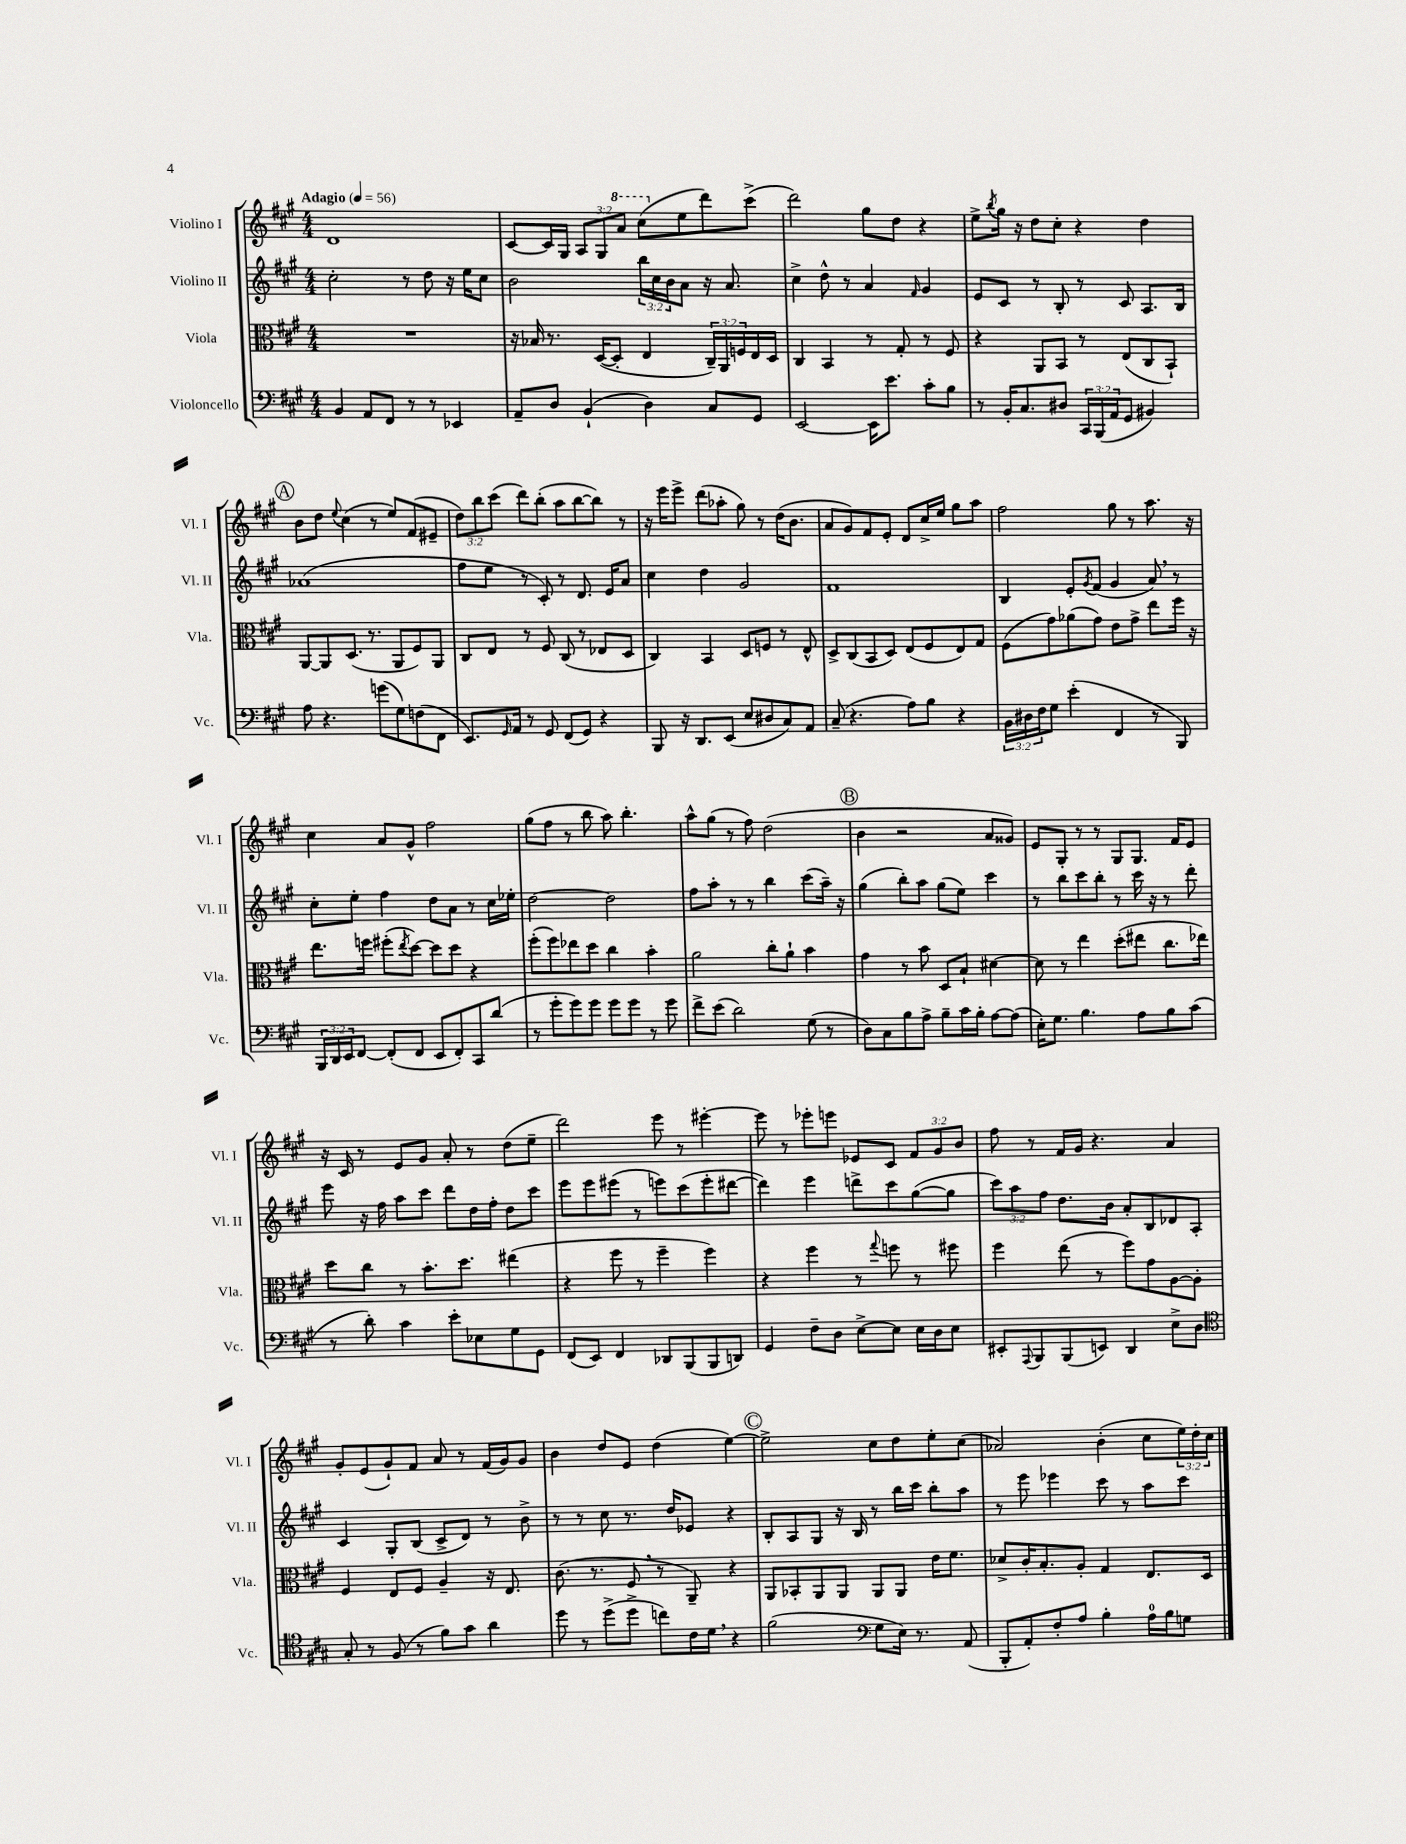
<<
\new StaffGroup <<
\new Staff = "s0" \with { instrumentName = "Violino I" shortInstrumentName = "Vl. I" } {
    \clef treble \key a \major \numericTimeSignature \time 4/4 \override Staff.TupletNumber.text = #tuplet-number::calc-fraction-text \tempo "Adagio" 4 = 56
    d'1 |
    cis'8~ cis'16 gis16 \tuplet 3/2 { a8 gis8 \ottava #1 a''8 } cis'''8( \ottava #0 e''8 d'''8) cis'''8->( |
    d'''2) gis''8 d''8 r4 |
    e''8-> \acciaccatura { b''8 } gis''16 r16 d''8 cis''8-. r4 d''4 |
    \mark \markup { \circle "A" } b'8 d''8 \appoggiatura { e''8 } cis''4( r8 e''8) fis'8( eis'8-- |
    \tuplet 3/2 { d''8) b''8 cis'''8( } d'''8) b''8-.( a''8 b''8~ b''8) r8 |
    r16 e'''16 e'''8-> d'''8( aes''8-. gis''8) r8 d''16( b'8. |
    a'8 gis'8) fis'8 e'8-. d'8 cis''16-> e''16 gis''8 a''8 |
    fis''2 gis''8 r8 a''8. r16 |
    cis''4 a'8 gis'8-^ fis''2 |
    gis''8( fis''8 r8 b''8 a''8) b''4.-. |
    a''8-^ gis''8( r8 fis''8) d''2( |
    \mark \markup { \circle "B" } b'4 r2 a'8 gisis'8) |
    e'8 gis8-. r8 r8 gis8 gis8. fis'16 e'8 |
    r16 cis'16 r8 e'8 gis'8 a'8-. r8 d''8( e''8-- |
    d'''2) e'''8 r8 eis'''4~-. |
    eis'''8 r8 ees'''8-. e'''8 ees'8 cis'8 \tuplet 3/2 { fis'8 gis'8 b'8 } |
    fis''8 r8 fis'16 gis'16 r4. a'4 |
    gis'8-. e'8( gis'8-!) fis'8 a'8 r8 fis'16( gis'16) gis'8 |
    b'4 d''8 e'8 d''4( e''4~) |
    \mark \markup { \circle "C" } e''2-> cis''8 d''8 e''8-. cis''8( |
    aes'2) b'4-.( cis''8 \tuplet 3/2 { e''16) d''16-. cis''16 } \bar "|." |
}
\new Staff = "s1" \with { instrumentName = "Violino II" shortInstrumentName = "Vl. II" } {
    \clef treble \key a \major \numericTimeSignature \time 4/4 \override Staff.TupletNumber.text = #tuplet-number::calc-fraction-text
    cis''2-. r8 d''8 r16 e''16 cis''8 |
    b'2 \tuplet 3/2 { b''16 cis''16 b'16 } a'8 r16 a'8. |
    cis''4-> d''8-^ r8 a'4 \grace { fis'16 } gis'4 |
    e'8 cis'8 r8 b8-. r8 cis'8 a8. b16 |
    \mark \markup { \circle "A" } aes'1( |
    fis''8 e''8 r8 cis'8-.) r8 d'8. e'16 a'8 |
    cis''4 d''4 gis'2 |
    fis'1 |
    b4 e'8-. \acciaccatura { gis'8 } fis'8( gis'4 a'8) \breathe r8 |
    cis''8-. e''8-. fis''4 d''8 a'8 r8 cis''16 ees''16-. |
    d''2~ d''2 |
    fis''8 a''8-. r8 r8 b''4 cis'''8( a''16--) r16 |
    \mark \markup { \circle "B" } gis''4( b''8-.) a''8 gis''8( e''8) cis'''4 |
    r8 b''8 cis'''8 b''8-. r8 cis'''16 r16 r8 d'''8-. |
    e'''8 r16 fis''16 a''8 cis'''8 d'''8 d''16 fis''16-. d''8 cis'''8 |
    e'''8 e'''8 eis'''8( r8 e'''8) cis'''8( e'''8-. dis'''8~ |
    dis'''4) e'''4 d'''8-> cis'''8 gis''8~( gis''8 |
    \tuplet 3/2 { cis'''8) a''8 fis''8 } d''8. b'16 a'8-. b8 des'8 a8-. |
    cis'4 gis8-. b8( cis'8-> d'8) r8 b'8-> |
    r8 r8 cis''8 r8. d''16 ees'8 r4 |
    \mark \markup { \circle "C" } b8-. a8 gis8 r16 b16 r8 b''16 cis'''16 b''8-. a''8 |
    r8 e'''8 ees'''4 cis'''8 r8 a''8 cis'''8 \bar "|." |
}
\new Staff = "s2" \with { instrumentName = "Viola" shortInstrumentName = "Vla." } {
    \clef alto \key a \major \numericTimeSignature \time 4/4 \override Staff.TupletNumber.text = #tuplet-number::calc-fraction-text
    R1 |
    r16 bes16 r8. d16~( d8-. e4 \tuplet 3/2 { cis16--) a,16 f16 } e16 d16 |
    cis4 b,4 r8 gis8-. r8 fis8 |
    r4 a,8 b,8 r8 e8( cis8 b,8-!) |
    \mark \markup { \circle "A" } a,8~ a,8 d8.( r8. a,8 fis8) a,8 |
    cis8 e8 r8 fis8 cis8( r8 ees8 d8 |
    cis4) b,4 d8 f8 r8 e8-^ |
    d8-> cis8( b,8 d8) e8( fis8 e8) gis8 |
    fis8( gis'8) aes'8( gis'8) e'8 gis'8-> e''8 fis''16 r16 |
    e''8. f''16 fis''8-.( \acciaccatura { e''8 } d''8~) d''8 d''8 r4 |
    fis''8-.( fis''8) ees''8 d''8 cis''4 b'4-. |
    a'2 cis''8-. a'8-! b'4 |
    \mark \markup { \circle "B" } gis'4 r8 b'8 d8 b8-! dis'4~ |
    dis'8 r8 e''4 d''8-.( eis''8 cis''8. ees''16) |
    d''8 cis''8 r8 b'8.-. d''8. eis''4( |
    r4 fis''8 r8 fis''4-- fis''4) |
    r4 fis''4 r8 \appoggiatura { gis''8 } f''8 r8 fis''8 |
    fis''4 e''8( r8 fis''8) gis'8 a8~ a8-. |
    fis4 e8 fis8 a4-- r16 e8. |
    cis'8.( r8. fis8 \breathe r8 a,8--) r4 |
    \mark \markup { \circle "C" } a,8 bes,8-. a,8 a,8 a,8 a,8 e'16 fis'8. |
    des'8-> cis'16-. b8.-. a8-. gis4 e8. d16 \bar "|." |
}
\new Staff = "s3" \with { instrumentName = "Violoncello" shortInstrumentName = "Vc." } {
    \clef bass \key a \major \numericTimeSignature \time 4/4 \override Staff.TupletNumber.text = #tuplet-number::calc-fraction-text
    b,4 a,8 fis,8 r8 r8 ees,4 |
    a,8-- d8 b,4-!( d4) cis8 gis,8 |
    e,2~ e,16 e'8. cis'8-. b8 |
    r8 b,16-. cis8. dis8 \tuplet 3/2 { cis,16 b,,16( a,16 } gis,8 bis,4) |
    \mark \markup { \circle "A" } a8 r4. g'8( gis8) f8( fis,8 |
    e,8.) \grace { gis,16 } a,16 r8 gis,8 fis,8( gis,8) r4 |
    b,,8 r16 d,8. e,8( e8 dis8 cis8) a,8 |
    cis8--( r4. a8) b8 r4 |
    \tuplet 3/2 { b,16 dis16 fis16 } gis8 e'4-.( fis,4 r8 b,,8) |
    \tuplet 3/2 { b,,16 d,16 e,16 } fis,8~ fis,8-.( fis,8 e,8 fis,8-.) cis,8 d'8( |
    r8 gis'8-. gis'8) gis'8 gis'8 gis'8 r8 gis'8 |
    fis'8-> e'8( d'2) gis8( r8 |
    \mark \markup { \circle "B" } d8) cis8 b8 a8-> b8-- cis'16 b16-. a8~ a8( |
    e16-.) gis8. b4. a8 b8 cis'8( |
    r8 d'8-.) cis'4 e'8-. ees8 gis8 gis,8 |
    fis,8( e,8) fis,4 des,8 b,,8( b,,8 d,8) |
    gis,4 fis8-- d8 e8~-> e8 e16 d16 e8 |
    eis,8-. \appoggiatura { a,,8 } b,,8 b,,8( e,8) d,4 e8-> d8 |
    \clef tenor gis8-. r8 fis8( r8 fis'8) gis'8 a'4 |
    d''8 r8 d''8->( d''8-> c''8) cis'16 d'16 \breathe r4 |
    \mark \markup { \circle "C" } fis'2( \clef bass gis8 e16) r8. a,8( |
    b,,8-. a,8-.) fis8-. a8 b4-. a16-0 b16 g8 \bar "|." |
}
>>
>>
\layout { \context { \Score \remove "Bar_number_engraver" } }
